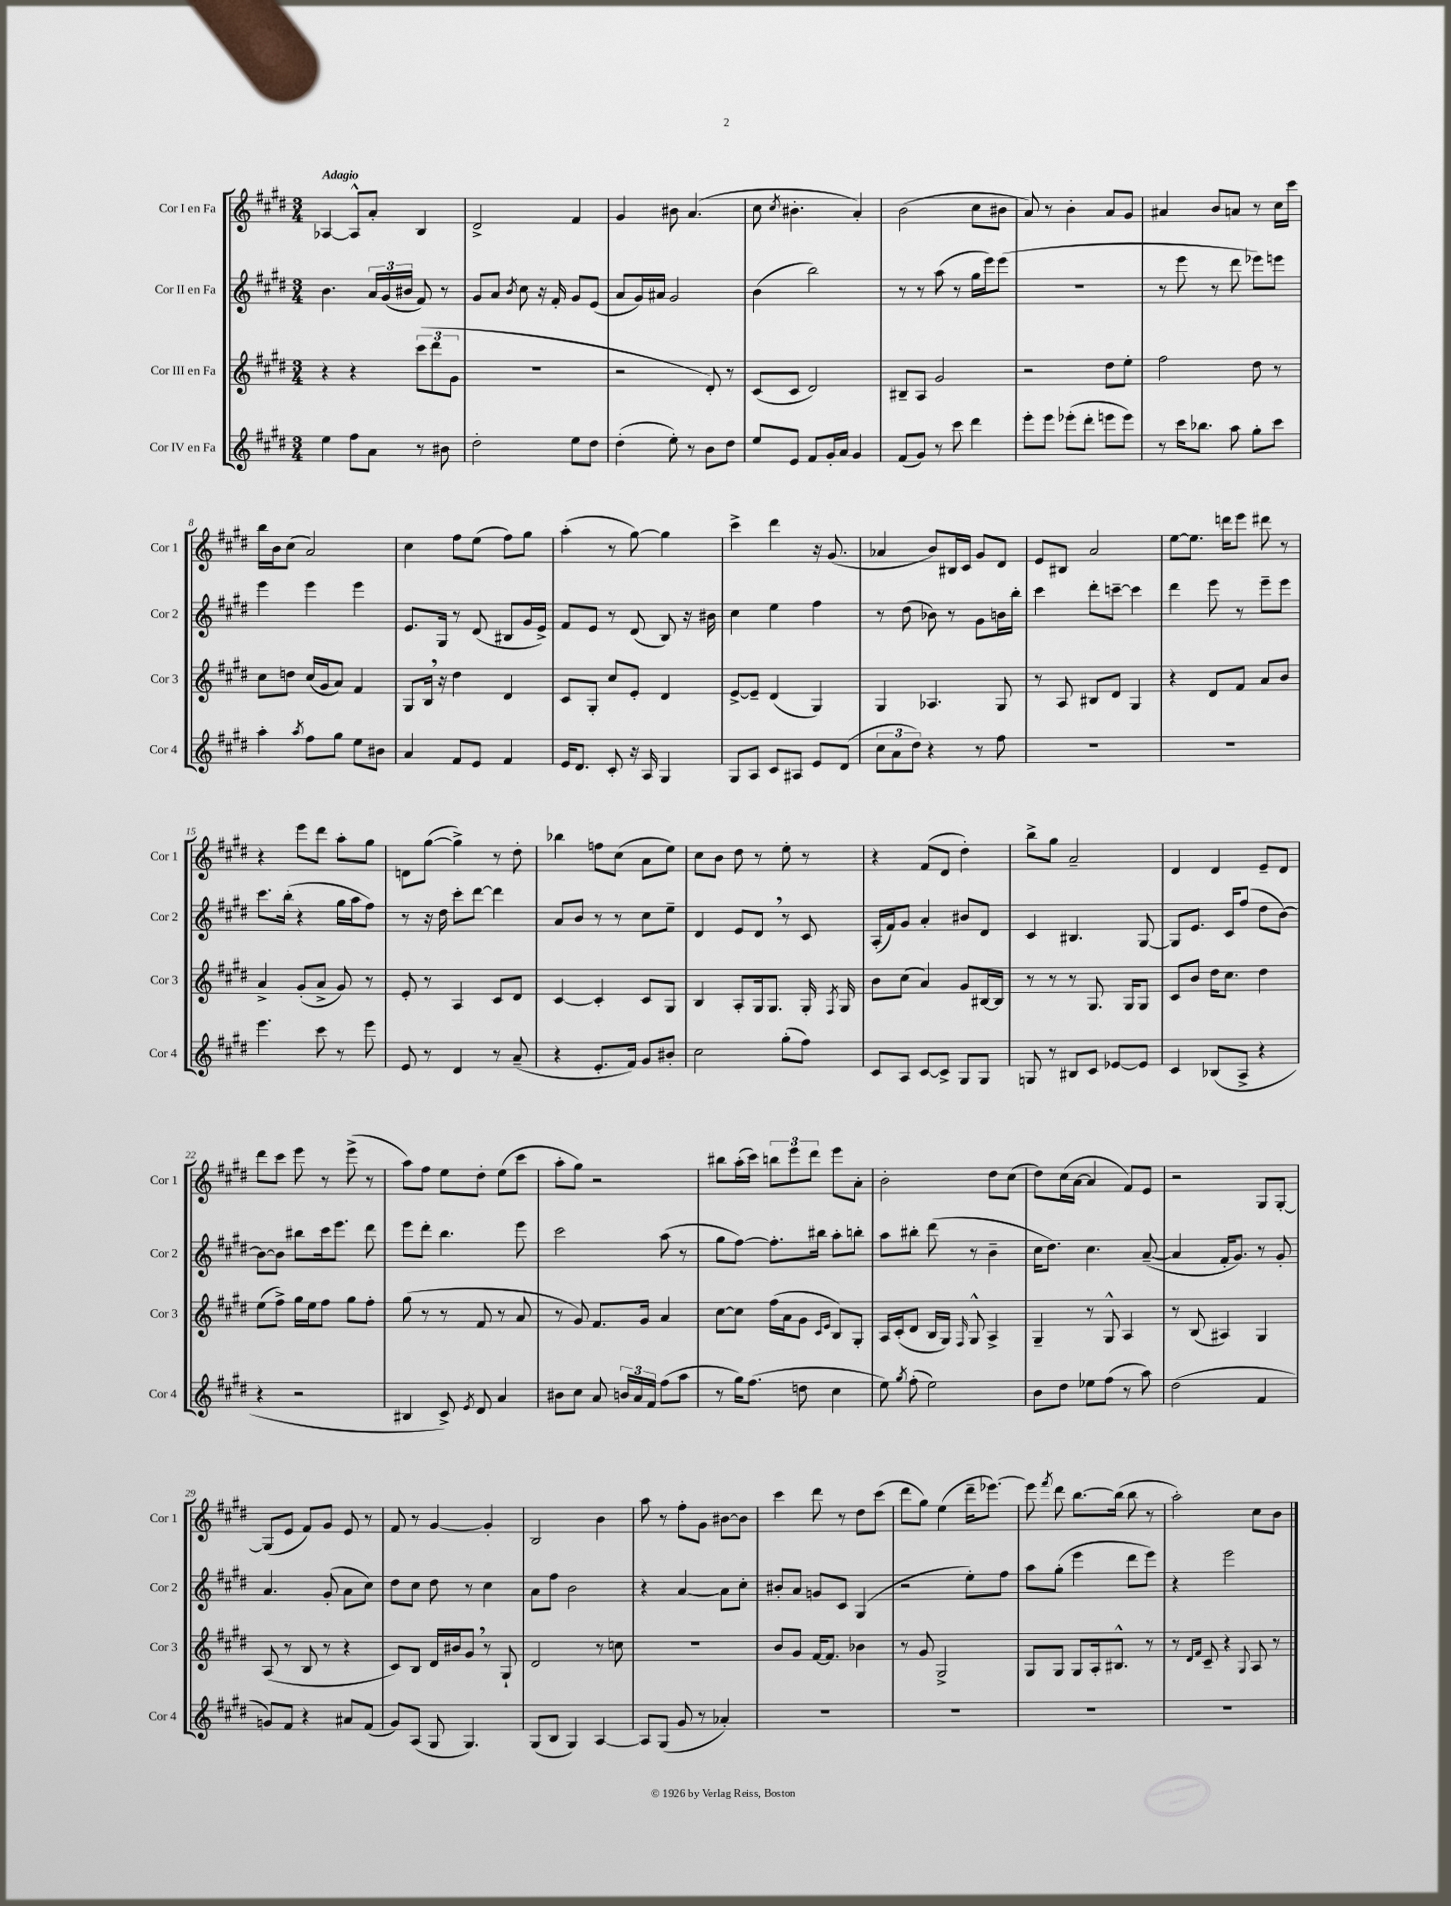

**kern	**kern	**kern	**kern
*part4	*part3	*part2	*part1
*staff4	*staff3	*staff2	*staff1
*I"Cor IV en Fa	*I"Cor III en Fa	*I"Cor II en Fa	*I"Cor I en Fa
*I'Cor 4	*I'Cor 3	*I'Cor 2	*I'Cor 1
*clefG2	*clefG2	*clefG2	*clefG2
*k[f#c#g#d#]	*k[f#c#g#d#]	*k[f#c#g#d#]	*k[f#c#g#d#]
*M3/4	*M3/4	*M3/4	*M3/4
=1	=1	=1	=1
!	!	!	!LO:TX:a:B:t=Adagio
4ee\	4r	4.b\	[4A-X/
8ff#\L	4r	.	8A-^^/L]
8a\J	.	24a/LL	8a'/J
.	.	(24g#/	.
.	.	24b#X/JJ	.
8r	(12ccc#\L	8f#/)	4B/
.	12ddd#\	.	.
8b#X\	.	8r	.
.	12g#\J	.	.
=2	=2	=2	=2
2dd#'\	2.r	8g#/L	2d#^/
.	.	8a/J	.
.	.	8qb/	.
.	.	8cc#\	.
.	.	16r	.
.	.	16f#'/	.
8ee\L	.	8g#/L	4f#/
8dd#\J	.	(8e/J	.
=3	=3	=3	=3
(4dd#'\	2r	8a/L	4g#/
.	.	16g#/L)	.
.	.	16a#X/JJ	.
8ee'\)	.	2g#/	8b#X\
8r	.	.	(4.a/
8b\L	8d#'/)	.	.
8dd#\J	8r	.	.
=4	=4	=4	=4
8ee/L	(8c#/L	(4b\	8cc#\
.	.	.	8qcc#/
8e/J	8c#/J	.	4.b#X'\
8f#/L	2d#/)	2bb\)	.
16g#'/L	.	.	.
16a/JJ	.	.	.
4g#/	.	.	4a'/)
=5	=5	=5	=5
(8f#/L	8B#X~/L	8r	(2b\
8g#/J)	8A/J	8r	.
8r	2g#/	(8aa\	.
8ccc#\	.	8r	.
4ddd#\	.	16gg#\LL	8cc#\L
.	.	16eee\J)	.
.	.	(8eee\J	8b#X\J
=6	=6	=6	=6
8eee'\L	2r	2.r	8a/)
8eee\J	.	.	8r
(8eee-X'\L	.	.	4b'\
8ddd#'\J	.	.	.
8eeen\L	8dd#\L	.	8a/L
8eee\J)	8ee'\J	.	8g#/J
=7	=7	=7	=7
8r	2ff#\	8r	4a#X/
16ccc#\KL	.	8eee\	.
8.bb-X\J	.	.	.
.	.	8r	8b/L
8aa\	.	8ddd#\	8an/J
8gg#'\L	8dd#\	8eee-X\L)	8r
8ccc#\J	8r	8eeen\J	16cc#\LL
.	.	.	16ccc#\JJ
!!LO:LB:g=z
=8	=8	=8	=8
4aa'\	8cc#\L	4eee\	16bb\LL
.	.	.	16b\J
.	8ddn\J	.	(8cc#\J
8qaa/	.	.	.
8ff#\L	(16cc#/LL	4eee\	2a/)
.	16g#/J	.	.
8gg#\J	8a/J)	.	.
8ee\L	4f#/	4eee\	.
8b#X\J	.	.	.
=9	=9	=9	=9
4a/	8G#/L	8.e/L	4cc#\
.	16B,/Jk	.	.
.	16r	16G#/Jk	.
8f#/L	4dd#\	8r	8ff#\L
8e/J	.	(8d#/	(8ee\J
4f#/	4d#/	8B#X/L	8ff#\L)
.	.	16g#/L	8gg#\J
.	.	16e^/JJ)	.
=10	=10	=10	=10
16e/KL	8c#/L	8f#/L	(4aa'\
8.d#/J	.	.	.
.	8G#'/J	8e/J	.
8c#'/	8cc#/L	8r	8r
16r	8e'/J	(8d#/	[8gg#\)
16A/	.	.	.
4G#/	4d#/	8B/)	4gg#\]
.	.	16r	.
.	.	16b#X\	.
=11	=11	=11	=11
8G#/L	[8e^/L	4cc#\	4ccc#^\
8A/J	8e~/J]	.	.
8c#/L	(4d#/	4ee\	4ddd#\
8A#X/J	.	.	.
8e/L	4G#/)	4ff#\	16r
.	.	.	(8.g#/
(8d#/J	.	.	.
=12	=12	=12	=12
12cc#\L	4G#/	8r	4a-X/
12a\	.	.	.
.	.	(8dd#\	.
12dd#\J)	.	.	.
4r	4.A-X/	8b-X\)	8b/L)
.	.	8r	16B#X/L
.	.	.	16c#/JJ
8r	.	8g#\L	8g#/L
8ff#\	8G#/	16bn\L	8d#/J
.	.	16bb'\JJ	.
=13	=13	=13	=13
2.r	8r	4ccc#\	8e/L
.	8A/	.	8B#X/J
.	8B#X/L	8ddd#'\L	2a/
.	8d#/J	[8cccn~\J	.
.	4G#/	4ccc\]	.
=14	=14	=14	=14
2.r	4r	4ddd#\	[8ee\L
.	.	.	8.ee\J]
.	8d#/L	8eee\	.
.	.	.	16dddn\KL
.	8f#/J	8r	8eee\J
.	8a/L	8eee~\L	8ddd#X\
.	8b/J	8eee\J	8r
!!LO:LB:g=z
=15	=15	=15	=15
4.eee\	4a^/	8.ccc#\L	4r
.	.	(16bb'\Jk	.
.	(8g#'/L	4r	8eee\L
8ccc#\	8a^/J	.	8ddd#\J
8r	8g#/)	16gg#\LL	8aa'\L
.	.	16aa\J	.
8eee\	8r	8ff#\J)	8gg#\J
=16	=16	=16	=16
8e/	8e'/	8r	8dn\L
8r	8r	16r	([8gg#\J
.	.	16dd#\	.
4d#/	4A/	8ccc#'\L	4gg#^\])
.	.	[8ddd#\J	.
8r	8c#/L	4ddd#\]	8r
(8a~/	8d#/J	.	8dd#'\
=17	=17	=17	=17
4r	[4c#/	8a/L	4bb-X\
.	.	8b/J	.
8.e'/L	4c#'/]	8r	8ffn\L
.	.	8r	(8cc#\J
16f#/Jk)	.	.	.
8g#/L	8c#/L	8cc#\L	8a\L
8b#X'/J	8G#/J	8ee~\J	8ee\J)
=18	=18	=18	=18
2cc#\	4B/	4d#/	8cc#\L
.	.	.	8b\J
.	8A'/L	8e/L	8dd#\
.	16G#/k	8d#,/J	8r
.	8.G#/J	.	.
(8gg#'\L	.	8r	8ee'\
8ff#\J)	16G#'/	8c#/	8r
.	8qF#/	.	.
.	16G#/	.	.
=19	=19	=19	=19
8c#/L	8b\L	(16A'/LL	4r
.	.	16f#/J)	.
8A/J	(8cc#\J	8g#/J	.
[8c#/L	4a/)	4a'/	(8f#/L
8c#^/J]	.	.	8d#/J
8G#/L	8g#/L	8b#X/L	4dd#'\)
8G#/J	[16B#X/L	8d#/J	.
.	16B#/JJ]	.	.
=20	=20	=20	=20
8Gn/	8r	4c#/	8bb^\L
8r	8r	.	8gg#\J
8B#X/L	8r	4.B#X/	2a~/
8c#/J	8.G#/	.	.
[8e-X/L	.	.	.
.	16G#/KL	.	.
8e-/J]	8G#/J	[8G#/	.
=21	=21	=21	=21
4c#/	8c#/L	8G#/L]	4d#/
.	8b/J	8.e/J	.
(8B-X/L	16dd#\KL	.	4d#/
.	8.cc#\J	16c#/KL	.
8A^/J	.	(8ff#/J	.
4r	4dd#\	8dd#\L	8e~/L
.	.	[8b\J)	8d#/J
!!LO:LB:g=z
=22	=22	=22	=22
4r	(8ee\L	8b\L_	8ddd#\L
.	8ff#^\J)	8b\J]	8ccc#\J
2r	16gg#\LL	8bb#X\L	8eee\
.	16ee\J	.	.
.	8ff#\J	16ccc#\k	8r
.	.	8.eee\J	.
.	8gg#\L	.	(8eee^\
.	8ff#'\J	8ddd#\	8r
=23	=23	=23	=23
4B#X/	(8gg#\	8eee\L	8aa\L)
.	8r	8ddd#'\J	8ff#\J
8c#^/)	8r	4.bb\	8ee\L
8qe/	.	.	.
8d#/	8f#/	.	8dd#'\J
4a/	8r	.	(8ee\L
.	8a/	8eee\	8ccc#\J
=24	=24	=24	=24
8b#X\L	8r	2ccc#\	8aa'\L
8cc#\J	8g#/)	.	8gg#\J)
8a/	8.f#/L	.	2r
24bn/LL	.	.	.
24a/	.	.	.
.	16g#/Jk	.	.
24f#/JJ	.	.	.
(8ff#\L	4a/	(8aa\	.
8aa\J	.	8r	.
=25	=25	=25	=25
8r	[8cc#\L	8gg#\L	8bb#X\L
16gg#\KL)	8cc#\J]	[8ff#\J)	(16aa'\L
(8.ff#\J	.	.	16ccc#\JJ)
.	(16ff#\LL	8.ff#'\L]	12bbn\L
.	16a\J	.	.
.	.	.	12eee\
8ddn\	8g#\J	.	.
.	.	.	12ddd#\J
.	.	16bb#X\Jk	.
.	16qqc#/LL	.	.
.	16qqe/JJ	.	.
4cc#\	8B/L)	8aa'\L	8eee\L
.	8G#'/J	8bbn'\J	8a'\J
=26	=26	=26	=26
8ee\)	16A/LL	8aa\L	2b'\
.	(16c#'/J	.	.
8qgg#/	.	.	.
(8ff#'\	8d#/J	8bb#X'\J	.
2ee\)	16B/LL	(8ddd#\	.
.	16G#/JJ)	.	.
.	16qqF#/	.	.
.	8G#^^/	8r	.
.	4A^/	4b~\	8dd#\L
.	.	.	(8cc#\J
=27	=27	=27	=27
8b\L	4G#~/	16cc#\KL	8dd#\L)
.	.	8.dd#\J)	.
8dd#\J	.	.	(16cc#\L
.	.	.	[16a\JJ
8ee-X\L	8r	4.cc#\	4a/]
(8ff#\J	8G#^^/	.	.
8r	4A/	.	8f#/L)
8aa\)	.	([8a~/	8e/J
=28	=28	=28	=28
(2dd#\	8r	4a/]	2r
.	(8B/	.	.
.	4A#X/)	16f#'/KL	.
.	.	8.g#/J)	.
4f#/	4G#/	8r	8G#/L
.	.	8g#'/	[8G#'/J
!!LO:LB:g=z
=29	=29	=29	=29
8gn/L)	(8A/	4.a/	(8G#/L]
8f#/J	8r	.	8e/J
4r	8B/	.	8f#/L)
.	8r	(8g#'/	8g#/J
8a#X/L	4r	8a\L	8e/
(8f#/J	.	8cc#\J)	8r
=30	=30	=30	=30
8g#/L)	8c#/L)	8dd#\L	8f#/
(8A/J	8B/J	8cc#\J	8r
8G#/	16d#/LL	8dd#\	[4g#/
.	16b#X/J	.	.
4.G#/)	8g#,/J	8r	.
.	8r	4cc#\	4g#'/]
.	8G#`/	.	.
=31	=31	=31	=31
(8G#/L	2d#/	8a\L	2B/
8B/J	.	8ff#\J	.
4G#/)	.	2b\	.
[4A/	8r	.	4b\
.	8ccn\	.	.
=32	=32	=32	=32
8A/L]	2.r	4r	8aa\
(8G#/J	.	.	8r
8g#/	.	[4a/	8ff#'\L
8r	.	.	8g#\J
4a-X'/)	.	8a\L]	[8b#X\L
.	.	8cc#'\J	8b#\J]
=33	=33	=33	=33
2.r	8b/L	8b#X'/L	4ccc#\
.	8g#/J	8a/J	.
.	[16f#/KL	8gn/L	8ddd#\
.	8.f#/J]	.	.
.	.	8c#/J	8r
.	4b-X\	(4G#/	8dd#\L
.	.	.	(8ccc#\J
=34	=34	=34	=34
2.r	8r	2r	8ddd#\L
.	8g#/	.	8gg#\J)
.	2G#^/	.	(4ee\
.	.	8ee'\L)	16ddd#~\KL
.	.	.	[8.eee-X\J)
.	.	8ff#\J	.
=35	=35	=35	=35
2.r	8G#/L	8aa\L	8eee-\]
.	.	.	8qfff#/
.	8G#/J	(8gg#'\J	8ddd#\
.	8G#/L	4eee\	[8.bb\L
.	16A'/k	.	.
.	8.B#X^^/J	.	(16bb\Jk]
.	.	8ddd#\L	8bb\
.	8r	8eee\J)	8r
=36	=36	=36	=36
2.r	8r	4r	2aa'\)
.	16qqd#/LL	.	.
.	16qqf#/JJ	.	.
.	8c#~/	.	.
.	4r	2eee\	.
.	8qqG#/	.	.
.	8A/	.	8cc#\L
.	8r	.	8b\J
==	==	==	==
*-	*-	*-	*-
